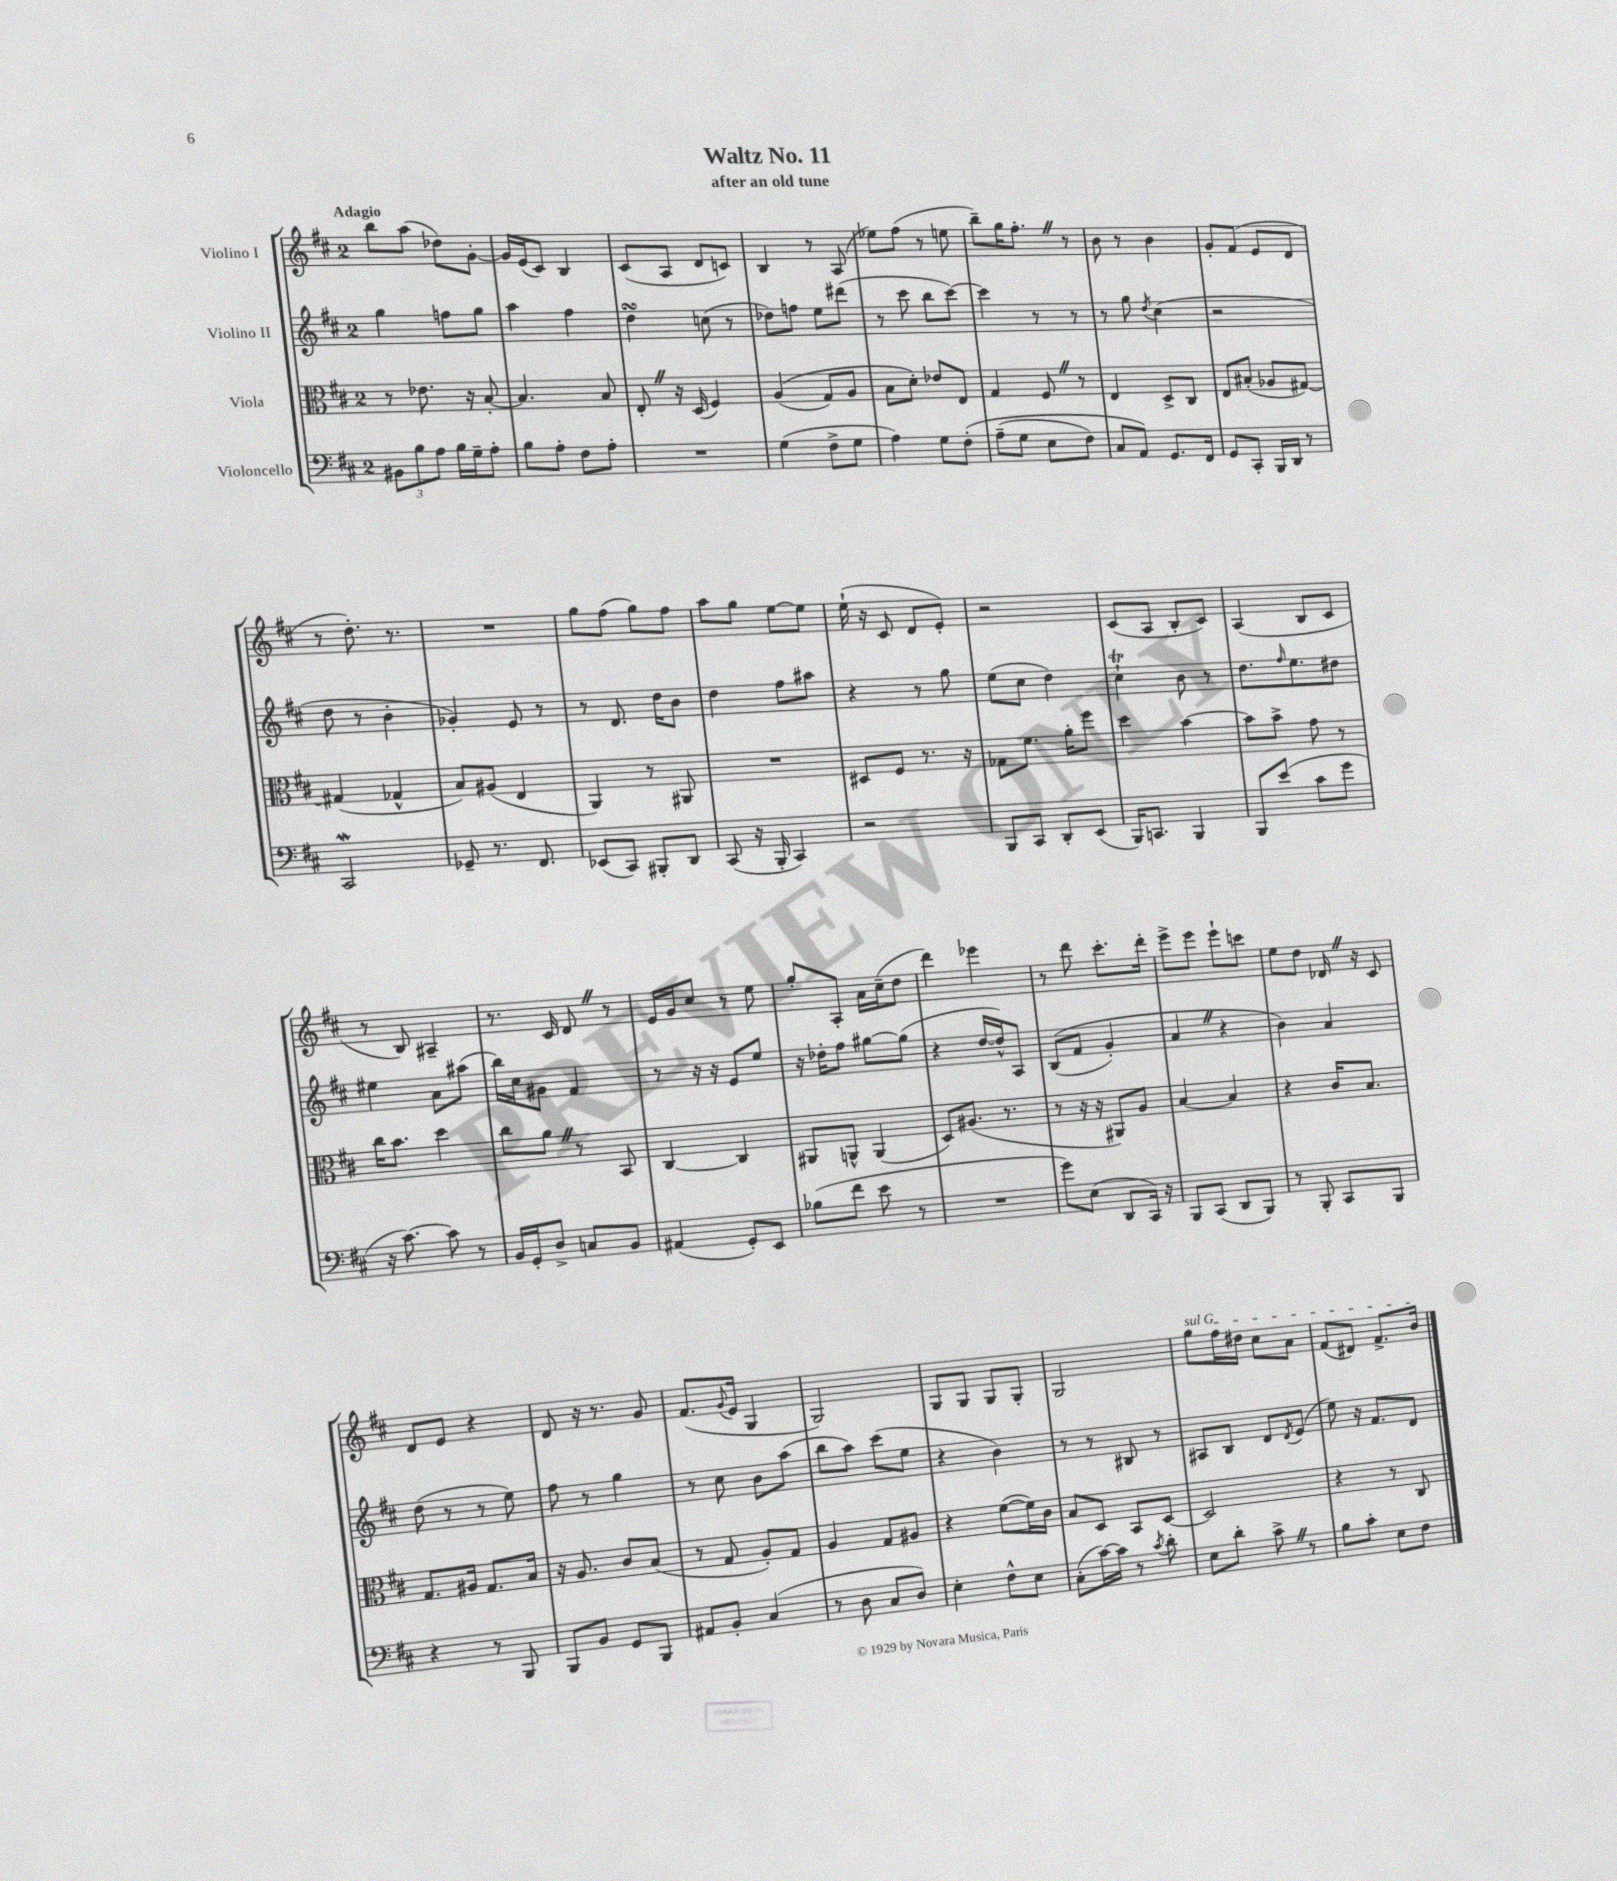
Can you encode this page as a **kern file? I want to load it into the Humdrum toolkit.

**kern	**kern	**kern	**kern
*part4	*part3	*part2	*part1
*staff4	*staff3	*staff2	*staff1
*I"Violoncello	*I"Viola	*I"Violino II	*I"Violino I
*clefF4	*clefC3	*clefG2	*clefG2
*k[f#c#]	*k[f#c#]	*k[f#c#]	*k[f#c#]
*M2/4	*M2/4	*M2/4	*M2/4
=1	=1	=1	=1
!	!	!	!LO:TX:a:B:t=Adagio
12BB#X\L	8r	4gg\	8bb\L
12B\	.	.	.
.	8.e-X\	.	(8aa\J
12A\J	.	.	.
16B\LL	.	8ffn\L	8dd-X\L)
16G~\J	16r	.	.
8A'\J	[8B'/	8gg\J	[8g'\J
=2	=2	=2	=2
8B\L	4.B/]	4aa\	16g/LL]
.	.	.	(16e/J
8A'\J	.	.	8c#/J)
8F#\L	.	4ff#\	4B/
8A'\J	8B/	.	.
=3	=3	=3	=3
2r	8E'Z/	4ddsSSs\	(8c#/L
.	16r	.	8A/J
.	(16D/	.	.
.	4F#/)	(8ccn\	8d/L
.	.	8r	8cn/J)
=4	=4	=4	=4
(4G\	((4A/	8dd-X\L)	4B/
.	.	8ffn\J	.
8F#^\L	8G/L)	8ee\L	8r
8G\J	8A/J	(8ddd#X\J	(8A/
=5	=5	=5	=5
4A\)	8B\L	8r	8ee-X\L)
.	8d'\J)	8ccc#\	(8ff#\J
8G\L	8e-X/L	8bb\L	8r
(8F#'\J	8E/J	[8ccc#\J)	8een\
=6	=6	=6	=6
(8A~\L	4G/	4ccc#\]	8bb~\L)
8G\J	.	.	16gg\K
.	.	.	8.ff#'Z\J
8E\L	8F#Z/	8r	.
8F#\J)	8r	8r	8r
=7	=7	=7	=7
8C#/L	4E/	8r	8b\
8AA/J)	.	8gg\	8r
.	.	8qdd/	.
8.GG/L	8D^/L	(4cc#\	4b\
.	8C#/J	.	.
16FF#/Jk	.	.	.
=8	=8	=8	=8
8GG/L	8E/L	2r	8g'/L
8CC#'/J	(8B#X'/J	.	(8f#/J
16BBB/LL	8A-X/L	.	8e/L
16DD/JJ	.	.	.
8r	[8G#X/J)	.	8d/J
!!LO:LB:g=z
=9	=9	=9	=9
2CC#W/	(4G#X/]	8dd\	8r
.	.	8r	8.dd'\)
.	4G-X^^/	4b'\	.
.	.	.	8.r
=10	=10	=10	=10
8GG-X~/	8B/L)	4g-X'/)	2r
8.r	(8A#X/J	.	.
.	4E/	8e/	.
8.FF#/	.	.	.
.	.	8r	.
=11	=11	=11	=11
(8EE-X/L	4AA/)	8r	8gg\L
8CC#/J)	.	8.d/	(8ff#\J
8BBB#X'/L	8r	.	8gg\L)
.	.	16dd\KL	.
8DD/J	8AA#X/	8b\J	8ff#\J
=12	=12	=12	=12
(8CC#/	2r	4dd\	8aa\L
16r	.	.	8gg\J
16BBB'/	.	.	.
4CC#/)	.	8ff#\L	[8ee\L
.	.	8aa#X\J	8ee\J]
=13	=13	=13	=13
2r	8D#X/L	4r	(16ee`\
.	.	.	16r
.	8F#/J	.	8c#/
.	8.r	8r	8d/L
.	.	8gg\	8e'/J)
.	16r	.	.
=14	=14	=14	=14
8BBB/L	8G-X\L	(8ee\L	2r
8CC#/J	8.f#\J	8cc#\J	.
8DD'/L	.	4dd\)	.
.	16a'\KL	.	.
(8EE/J	8ff#\J	.	.
=15	=15	=15	=15
16BBB/KL)	4dd\	4cc#t`\	(8c#/L
8.CCn/J	.	.	.
.	.	.	8A/J
4BBB/	[4b\	8b\	8B'/L
.	.	8r	8c#/J)
=16	=16	=16	=16
8BBB/L	8b\L]	8.dd\L	(4A/
(8e/J	8b^\J	.	.
.	.	16qqff#/	.
.	.	8.ee\	.
8c#\L	8g\	.	8B/L
8g\J	8r	8dd#X\J	8c#/J
!!LO:LB:g=z
=17	=17	=17	=17
16r	16cc#\KL	4ee#X\	8r
[8.c#\)	8.b\J	.	.
.	.	.	8B/)
8c#\]	4dd\	8a\L	4A#X~/
8r	.	(8aa#X\J	.
=18	=18	=18	=18
16BB/LL	8cc#\L	16bb\LL)	8.r
16GG'/J	.	16cc#\J	.
8D^/J	8aZ\J	8g#X\J	.
.	.	.	16c#/
8Cn/L	8r	4f#/	8dZ/
8BB/J	8BB/	.	8r
=19	=19	=19	=19
(4AA#X/	[4C#/	8r	16e/LL
.	.	.	16g/J
.	.	16r	8cc#/J
.	.	16r	.
8GG'/L)	4C#/]	8e/L	8r
8EE/J	.	8ee/J	8ee\
=20	=20	=20	=20
(8B-X\L	8AA#X/L	16r	8gg'/L
.	.	16dd-X'\KL	.
8f#\J	8AAn^^/J	8ff#\J	8A'/J
8e\	(4AA/	[8gg#X\L	16a\LL
.	.	.	(16cc#~\J
8r	.	(8gg#\J]	8dd\J
=21	=21	=21	=21
2r	8D/L)	4r	4ddd\)
.	(8.A#X/J	.	.
.	.	[16dd/LL	4eee-X\
.	8.r	16dd^^/J])	.
.	.	8A/J	.
=22	=22	=22	=22
8g\L)	8r	((8B/L	8r
(8E\J	16r	8f#/J	8ddd\
.	16r	.	.
8DD/L	8AA#X/L)	4g'/)	8.ccc#'\L
16CC#/Jk)	8A/J	.	.
16r	.	.	16ddd'\Jk
=23	=23	=23	=23
8BBB/L	[4B/	4aZ/	8eee^\L
(8CC#/J	.	.	8eee\J
8DD/L	4B/]	4r	8eee`\L
8BBB/J)	.	.	8cccn\J
=24	=24	=24	=24
8r	4r	4b\)	8ee\L
8BBB'/	.	.	8dd\J
8CC#/L	16c#/KL	4a/	16d-XZ/
.	8.B/J	.	16r
8BBB/J	.	.	8c#/
!!LO:LB:g=z
=25	=25	=25	=25
4r	8.G/L	(8dd\	8d/L
.	.	8r	8e/J
.	16A#X/Jk	.	.
8r	8.G/L	8r	4r
8BBB/	.	8ee\)	.
.	16B/Jk	.	.
=26	=26	=26	=26
8BBB/L	16r	8ff#\	8d/
.	8.A/	.	.
8BB/J	.	8r	16r
.	.	.	8.r
8GG/L	8c#/L	4gg\	.
8BBB/J	(8B/J	.	8g/
=27	=27	=27	=27
8AA#X/L	8r	8r	(8.f#/L
8BB'/J	8G/	8cc#\	.
.	.	.	8qqg/
.	.	.	16e/Jk
(4C#/	8A'/L)	8b\L	4G/
.	8G/J	(8aa\J	.
=28	=28	=28	=28
8r	4A/	8bb\L	2G/)
8D\	.	8aa\J)	.
8C#/L	8G/L	(8ccc#\L	.
8D/J)	8A#X/J	8ee\J	.
=29	=29	=29	=29
4E'\	4r	4r	8G/L
.	.	.	8G/J
8F#^^\L	([8f#\L	4b\)	8G/L
8E\J	16f#\L])	.	8G'/J
.	16c#\JJ	.	.
=30	=30	=30	=30
(8C#'\L	8B/L	8r	2G/
[16c#\L)	8D/J	8r	.
16c#\JJ]	.	.	.
8r	8BB/L	8B#X/	.
8qc#/	.	.	.
8d'\	[8D/J	8r	.
=31	=31	=31	=31
!	!	!	!LO:TX:a:i:t=sul G
8E\L	2D/]	8A#X/L	8gg\L
8d'\J	.	8B/J	16ff#\L
.	.	.	16dd#X\JJ
8c#^Z\	.	8d/L	8cc#\L
.	.	8qd/	.
8r	.	(8e/J	8a\J
=32	=32	=32	=32
8B\L	4r	8ee\)	(8f#/L
8c#'\J	.	16r	8d#X/J)
.	.	8.f#/L	.
8E\L	8r	.	8.f#^/L
8F#\J	8C#/	8d/J	.
.	.	.	16b/Jk
==	==	==	==
*-	*-	*-	*-
